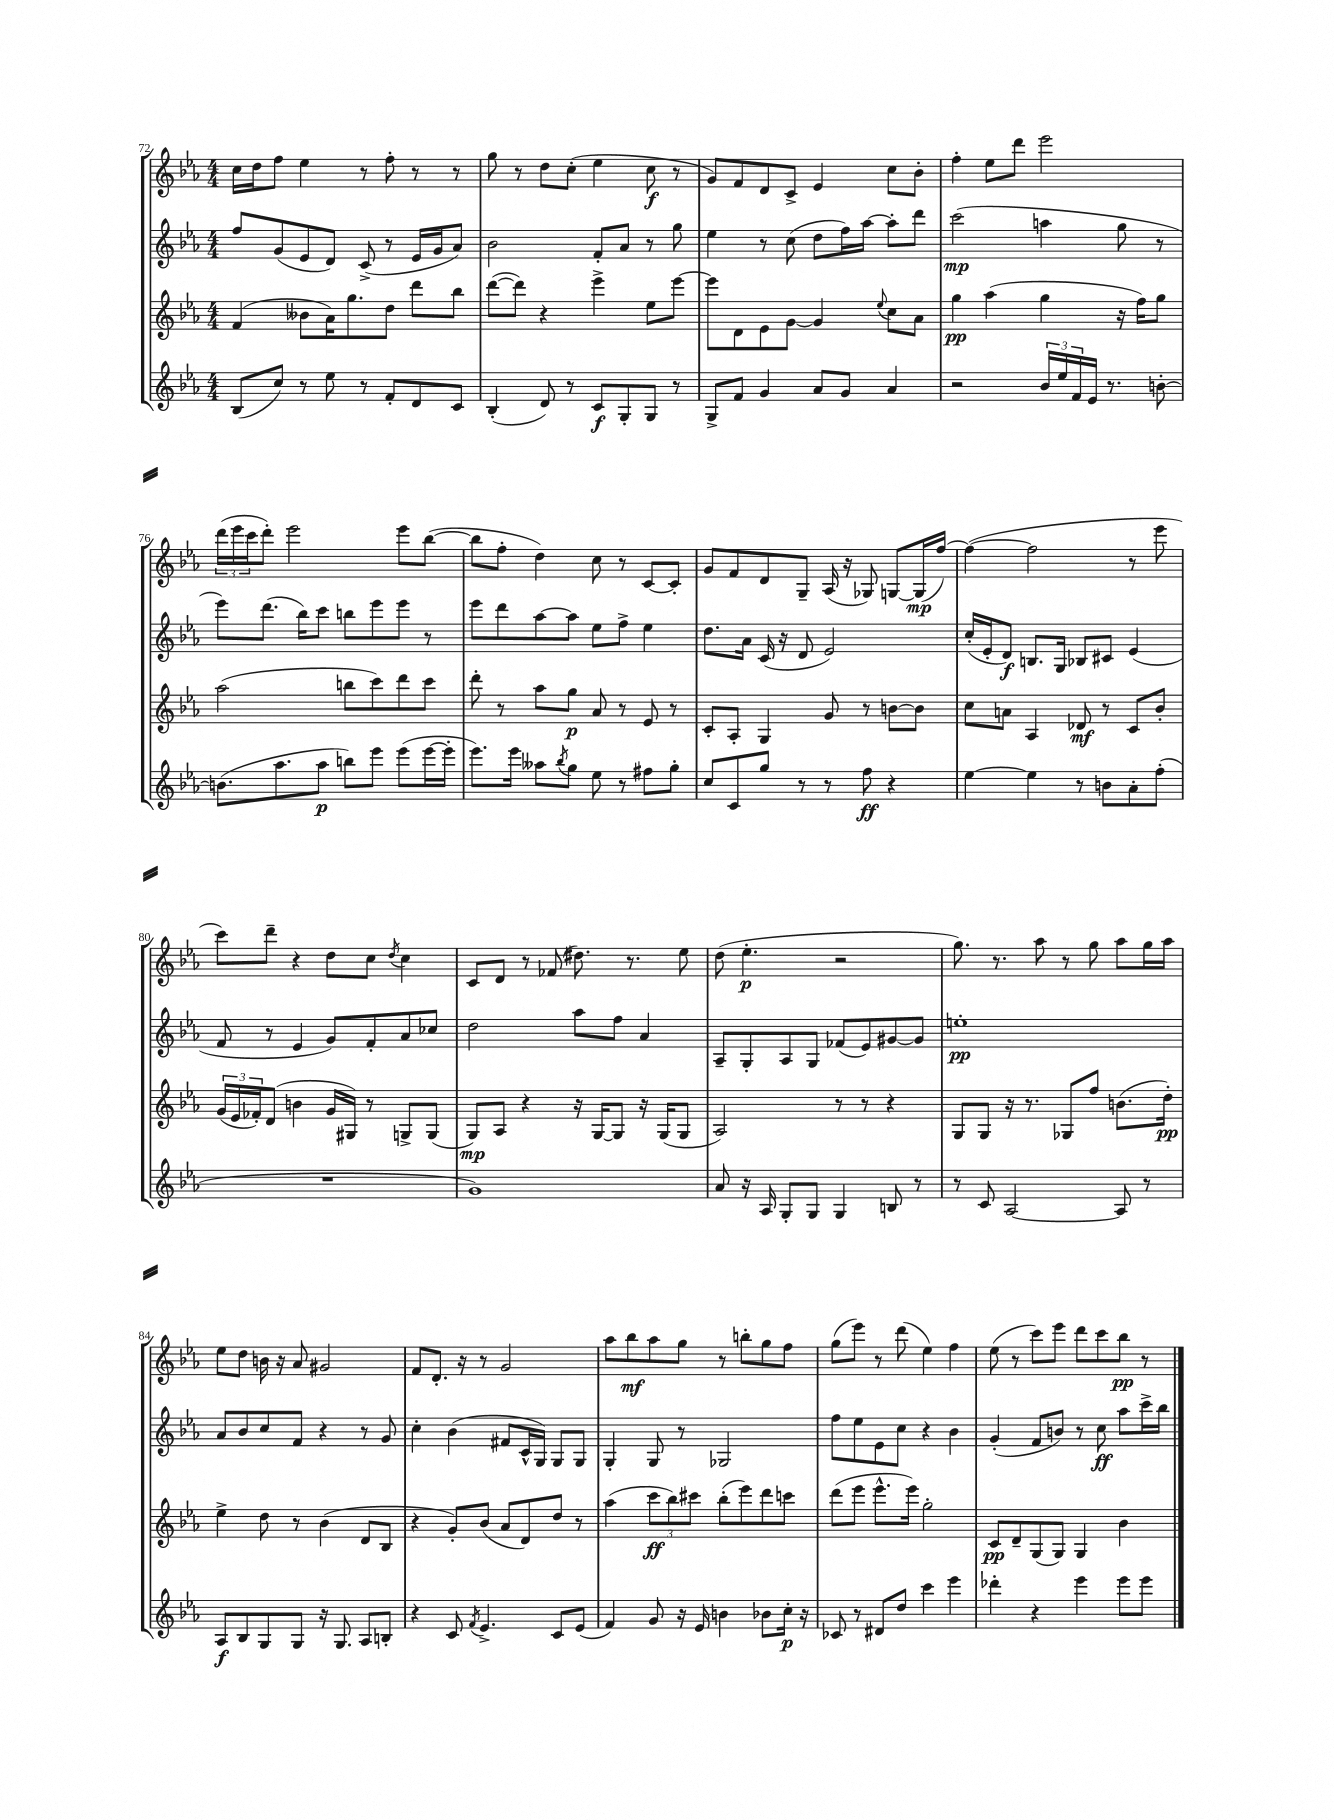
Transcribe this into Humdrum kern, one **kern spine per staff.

**kern	**kern	**kern	**kern
*staff4	*staff3	*staff2	*staff1
*clefG2	*clefG2	*clefG2	*clefG2
*k[b-e-a-]	*k[b-e-a-]	*k[b-e-a-]	*k[b-e-a-]
*M4/4	*M4/4	*M4/4	*M4/4
(8B-	(4f	8ff	16cc
.	.	.	16dd
8cc)	.	(8g	8ff
8r	8b--	8e-	4ee-
8ee-	16a-)	8d)	.
.	8.gg	.	.
8r	.	(8c^	8r
8f'	8dd	8r	8ff'
8d	8ddd	16e-	8r
.	.	16g	.
8c	8bb-	8a-)	8r
=	=	=	=
(4B-'	([8ddd	2b-	8gg
.	8ddd])	.	8r
8d)	4r	.	8dd
8r	.	.	(8cc'
8c	4eee-^	8f'	4ee-
8G'	.	8a-	.
8G	8ee-	8r	8cc
8r	[8eee-	8gg	8r
=	=	=	=
8G^	8eee-]	4ee-	8g)
8f	8d	.	8f
4g	8e-	8r	8d
.	[8g	(8cc	8c^
8a-	4g]	8dd	4e-
8g	.	16ff)	.
.	.	[16aa-	.
.	8qqee-	.	.
4a-	8cc	8aa-']	8cc
.	8a-	8ddd	8b-'
=	=	=	=
2r	4gg	(2ccc	4ff'
.	(4aa-	.	8ee-
.	.	.	8ddd
24b-	4gg	4aa	2eee-
24ee-	.	.	.
24f	.	.	.
16e-	.	.	.
8.r	.	.	.
.	16r	8gg	.
.	16ff)	.	.
[8b'	8gg	8r	.
=	=	=	=
(8.b]	(2aa-	8eee-)	(24ddd
.	.	.	24eee-
.	.	.	24ccc
.	.	(8.ddd	8ddd')
8.aa-	.	.	.
.	.	.	2eee-
.	.	16bb-)	.
8aa-	.	8ccc	.
8bb)	8bb	8bb	.
8eee-	8ccc)	8eee-	.
(8eee-	8ddd	8eee-	8eee-
[16eee-	8ccc	8r	([8bb-
16eee-']	.	.	.
=	=	=	=
8.eee-)	8ddd'	8eee-	8bb-]
.	8r	8ddd	8ff'
16eee-	.	.	.
8aa--	8aa-	[8aa-	4dd)
8qbb-	.	.	.
8gg	8gg	8aa-]	.
8ee-	8a-	8ee-	8cc
8r	8r	8ff^	8r
8ff#	8e-	4ee-	[8c
8gg'	8r	.	8c']
=	=	=	=
8cc	8c'	8.dd	8g
8c	8A-'	.	8f
.	.	16a-	.
8gg	4G	(16c	8d
.	.	16r	.
8r	.	8d	8G~
8r	8g	2e-)	(16A-
.	.	.	16r
8ff	8r	.	8G-)
4r	[8b	.	[8G
.	8b]	.	(16G]
.	.	.	[16ff)
=	=	=	=
[4ee-	8cc	(16cc'	(4ff_
.	.	16e-'	.
.	8a	8d)	.
4ee-]	4A-	8.B	2ff]
.	.	16G	.
8r	8d-	8B-	.
8b	8r	8c#	.
8a-'	8c	(4e-	8r
(8ff'	8b-'	.	8eee-
=	=	=	=
1r	(24g	8f	8ccc)
.	24e-	.	.
.	24f-')	.	.
.	(8d	8r	8ddd~
.	4b	4e-	4r
.	16g	8g)	8dd
.	16G#)	.	.
.	8r	8f'	8cc
.	.	.	8qdd
.	8G^	8a-	4cc
.	(8G	8cc-	.
=	=	=	=
1g)	8G)	2dd	8c
.	8A-	.	8d
.	4r	.	8r
.	.	.	(8f-
.	16r	8aa-	8.dd#)
.	[16G	.	.
.	8G]	8ff	.
.	.	.	8.r
.	16r	4a-	.
.	(16G	.	.
.	8G	.	8ee-
=	=	=	=
8a-	2A-)	8A-~	(8dd
16r	.	8G'	4.ee-'
16A-	.	.	.
8G'	.	8A-	.
8G	.	8G	.
4G	8r	(8f-	2r
.	8r	8e-)	.
8B	4r	[8g#	.
8r	.	8g#]	.
=	=	=	=
8r	8G	1ee'	8.gg)
8c	8G	.	.
.	.	.	8.r
[2A-	16r	.	.
.	8.r	.	.
.	.	.	8aa-
.	8G-	.	8r
.	8ff	.	8gg
8A-]	(8.b	.	8aa-
8r	.	.	16gg
.	16dd')	.	16aa-
=	=	=	=
8A-	4ee-^	8a-	8ee-
8B-	.	8b-	8dd
8G	8dd	8cc	16b
.	.	.	16r
8G	8r	8f	8a-
16r	(4b-	4r	2g#
8.G	.	.	.
8A-	8d	8r	.
8B'	8B-	8g	.
=	=	=	=
4r	4r	4cc'	8f
.	.	.	8.d'
8c	8g')	(4b-	.
.	.	.	16r
8qf	.	.	.
4.e-^	(8b-	.	8r
.	8a-	8f#	2g
.	8d)	16c^^	.
.	.	16G)	.
8c	8dd	8G	.
(8e-	8r	8G	.
=	=	=	=
4f)	(4aa-	4G'	8aa-
.	.	.	8bb-
8g	12ccc	8G	8aa-
.	12bb-)	.	.
16r	.	8r	8gg
.	12ccc#	.	.
16e-	.	.	.
4b	(8bb-'	2G-	8r
.	8eee-)	.	8bb'
8b-	8ddd	.	8gg
16cc'	8ccc	.	8ff
16r	.	.	.
=	=	=	=
8c-	(8ddd	8ff	(8gg
8r	8eee-	8ee-	8eee-)
8d#	8.eee-^^	8e-	8r
8dd	.	8cc	(8ddd
.	16eee-)	.	.
4ccc	2gg'	4r	4ee-)
4eee-	.	4b-	4ff
=	=	=	=
4ddd-'	8c	(4g'	(8ee-
.	8d~	.	8r
4r	(8G	8f	8ccc)
.	8G)	8b)	8eee-
4eee-	4G	8r	8ddd
.	.	8cc	8ccc
8eee-	4b-	8aa-	8bb-
8eee-	.	16ccc^	8r
.	.	16bb-	.
==	==	==	==
*-	*-	*-	*-
